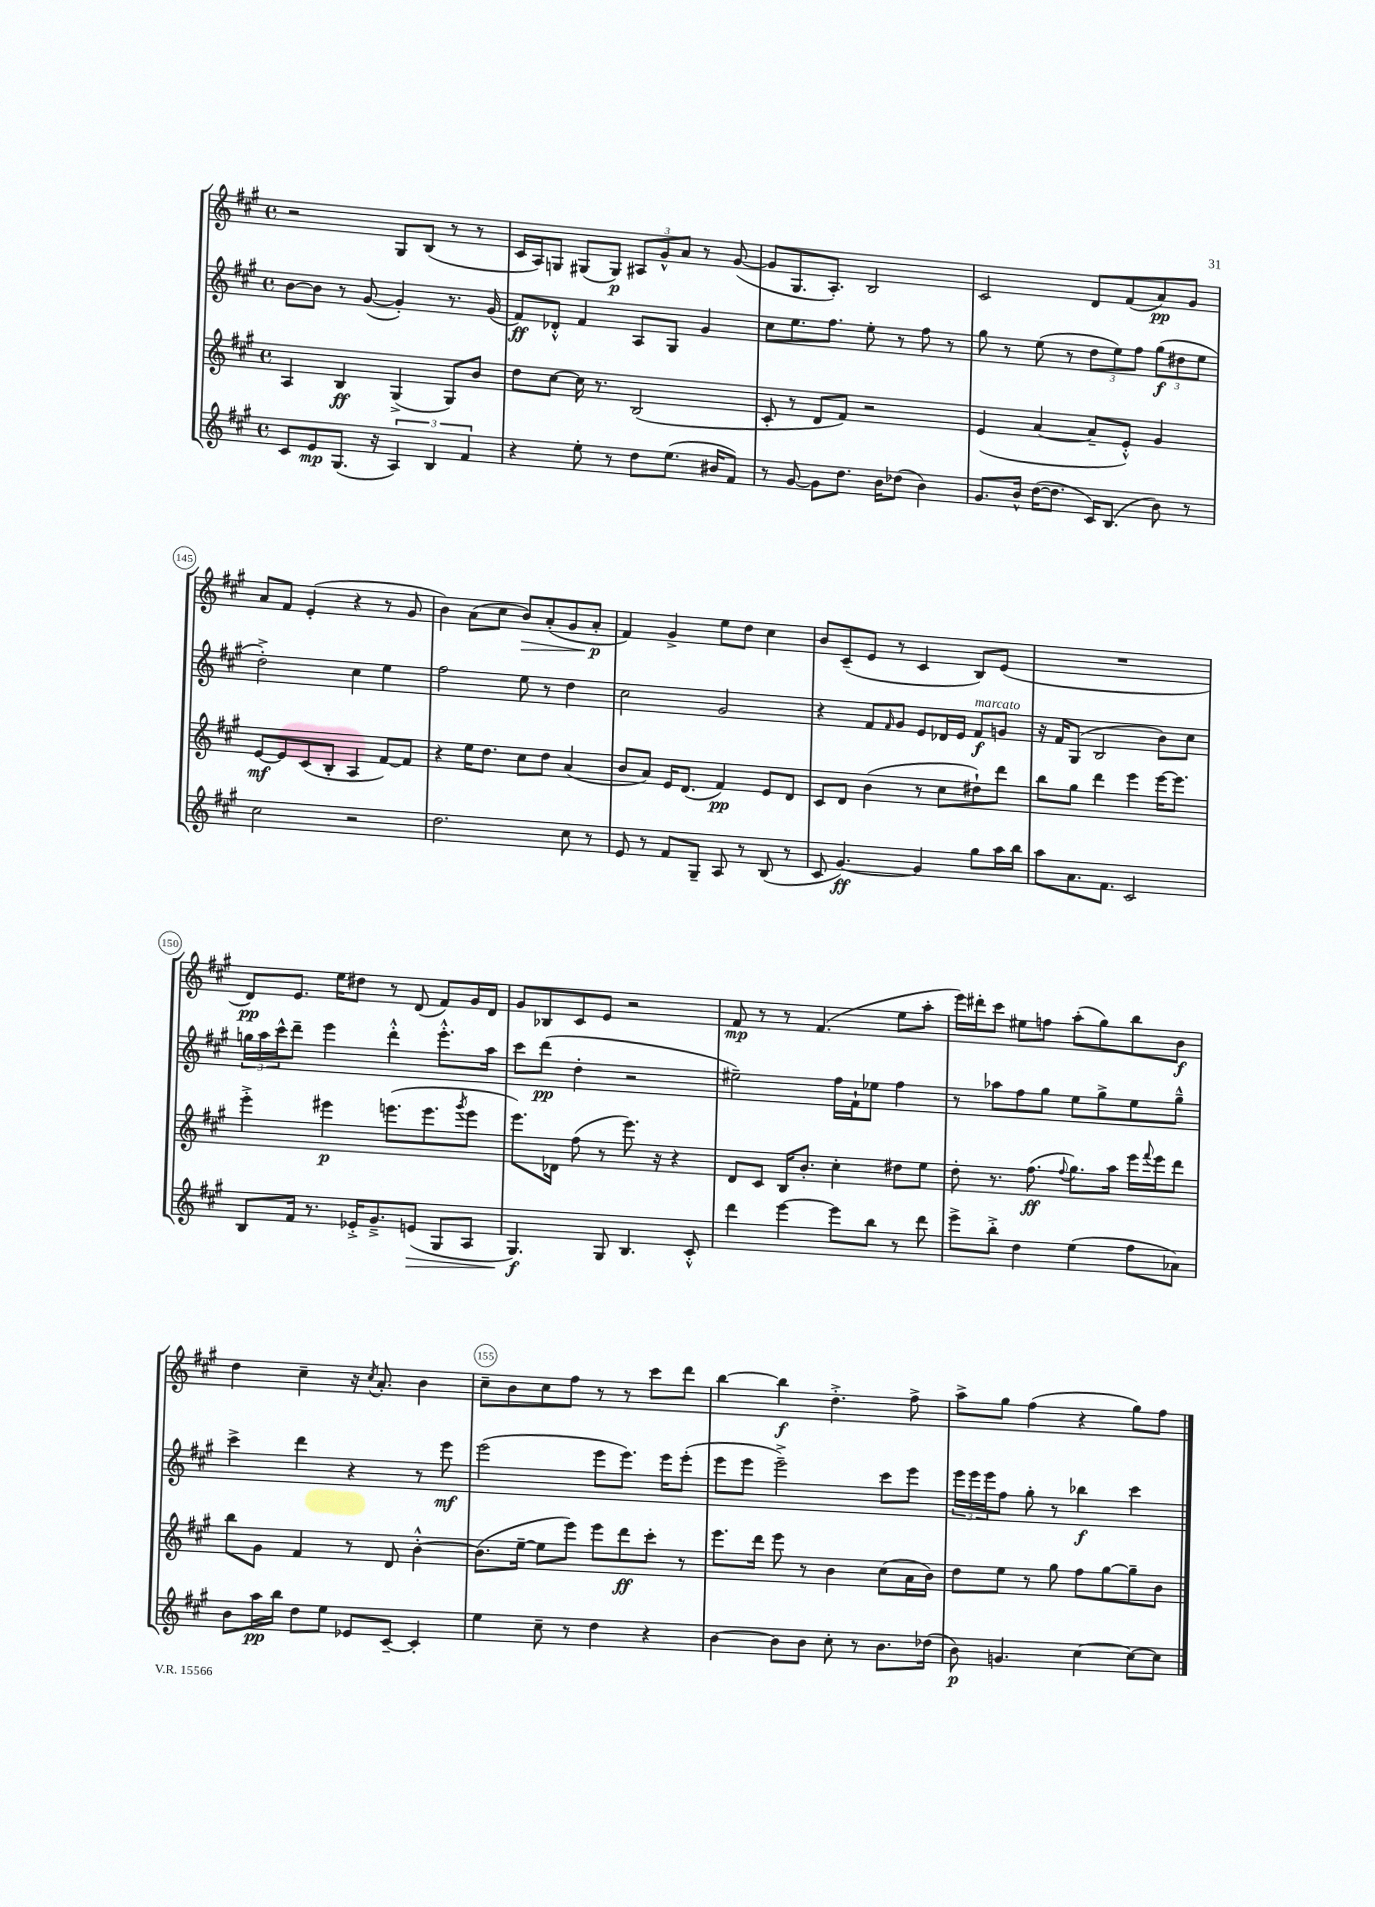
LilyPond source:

<<
\new StaffGroup <<
\new Staff = "s0" {
    \clef treble \key a \major \defaultTimeSignature \time 4/4
    r2 gis8 b8( r8 r8 |
    cis'16 a16) g8 gis8( gis8\p) \tuplet 3/2 { ais8 gis'8-^ a'8 } r8 gis'8~( |
    gis'8 gis8. a8.-.) b2 |
    cis'2 d'8 fis'8( a'8\pp) gis'8 |
    a'8 fis'8 e'4-.( r4 r8 gis'8 |
    b'4) a'8( cis''8 b'8\>) a'8-.( gis'8 a'8-.\p\! |
    fis'4) gis'4-> e''8 d''8 cis''4 |
    b'8 cis'8--( e'8 r8 cis'4 b8) e'8( |
    R1 |
    d'8\pp) e'8. e''16 dis''8 r8 d'8( fis'8) gis'16 d'16 |
    gis'8 bes8 cis'8 e'8 r2 |
    fis'8\mp r8 r8 fis'4.( e''8 a''8-. |
    e'''16) dis'''16-. cis'''8 eis''8 f''8 a''8-.( gis''8) b''8 b'8\f |
    d''4 cis''4-- r16 \acciaccatura { cis''8 } a'8.-. b'4 |
    cis''8-- b'8 cis''8 fis''8 r8 r8 cis'''8 d'''8 |
    b''4~ b''4\f d''4.-.-> fis''8-> |
    a''8-> gis''8 fis''4( r4 gis''8) fis''8 \bar "|." |
}
\new Staff = "s1" {
    \clef treble \key a \major \defaultTimeSignature \time 4/4
    b'8~ b'8 r8 gis'8~( gis'4-.) r8. gis'16( |
    fis'8\ff) des'8-.-^ fis'4 a8 gis8 gis'4 |
    cis''8 e''8. fis''8. e''8-. r8 fis''8 r8 |
    gis''8 r8 e''8( r8 \tuplet 3/2 { d''8 e''8) fis''8 } \tuplet 3/2 { gis''8\f( dis''8 e''8 } |
    d''2-.->) cis''4 e''4 |
    fis''2 e''8 r8 d''4 |
    cis''2 gis'2 |
    r4 fis'8 \grace { fis'16 } gis'8 e'8 des'16 e'16 fis'8\f^\markup { \italic "marcato" } g'8 |
    r16 fis'16 gis8( b2 b'8) cis''8 |
    \tuplet 3/2 { g''16 a''16 cis'''16-^ } d'''8-- e'''4 d'''4-.-^ e'''8.-.-^ a''16 |
    cis'''8 d'''8\pp( d''4-. r2 |
    eis''2--) fis''16 fis'16-! ees''8 fis''4 |
    r8 aes''8 fis''8 gis''8 e''8 gis''8-> e''8 gis''8---^ |
    cis'''4-> d'''4 r4 r8 e'''8\mf |
    e'''2( e'''8 e'''8.) e'''16 e'''8-.( |
    e'''8 e'''8 e'''2--->) cis'''8 e'''8 |
    \tuplet 3/2 { e'''16 e'''16 e'''16 } fis''8 gis''8-. r8 bes''4\f cis'''4 \bar "|." |
}
\new Staff = "s2" {
    \clef treble \key a \major \defaultTimeSignature \time 4/4
    a4 b4\ff gis4->( gis8) b'8 |
    d''8 cis''8~ cis''16 r8. b2( |
    cis'8-. r8 d'8 fis'8) r2 |
    e'4( a'4~ a'8-- e'8-.-^) gis'4 |
    e'8~\mf e'8 cis'8( b8-. a4 fis'8~) fis'8 |
    r4 e''16 d''8. cis''8 d''8 a'4( |
    b'8 a'8) e'16 d'8.( fis'4\pp) e'8 d'8 |
    cis'8 d'8 b'4( r8 cis''8 dis''8-!) d'''8 |
    b''8 gis''8 d'''4 e'''4 e'''16~ e'''8. |
    e'''4-.-> eis'''4\p e'''8.( e'''8. \acciaccatura { gis'''8 } e'''8 |
    e'''8.) des'16 fis''8( r8 e'''8.) r16 r4 |
    d'8 cis'8 b16 b'8.-. cis''4-. dis''8 e''8 |
    d''8-. r8. fis''8.\ff( \appoggiatura { fis''8 } gis''8.) a''16 e'''16 \appoggiatura { fis'''8 } e'''16 d'''8 |
    b''8 gis'8 fis'4 r8 d'8 b'4~-.-^ |
    b'8.( e''16~-- e''8 e'''8) e'''8 d'''8\ff cis'''8-. r8 |
    e'''8. d'''16 e'''8 r8 b'4 cis''8( a'16 b'16) |
    d''8 e''8 r8 gis''8 fis''8 gis''8~ gis''8-- b'8 \bar "|." |
}
\new Staff = "s3" {
    \clef treble \key a \major \defaultTimeSignature \time 4/4
    cis'8 e'8\mp gis8.( r16 \tuplet 3/2 { a4) b4 fis'4 } |
    r4 e''8-. r8 d''8 e''8.( bis'16 fis'8) |
    r8 gis'8~ gis'8 d''8. b'16 des''8( b'4) |
    gis'8. b'16-^ d''16~( d''8. cis'16) b8.( b'8) r8 |
    cis''2 r2 |
    d''2. cis''8 r8 |
    e'8 r8 fis'8 gis8-- a8 r8 b8( r8 |
    cis'8 gis'4.~\ff) gis'4 gis''8 a''16 b''16 |
    a''8 a'8. fis'8. cis'2 |
    b8 fis'16 r8. ees'16-.-> gis'8.---> e'8\>( gis8 a8 |
    gis4.\f\!) gis8 b4. cis'8-.-^ |
    d'''4 e'''4~ e'''8 b''8 r8 d'''8 |
    e'''8-> b''8-.-> d''4 e''4( fis''8 aes'8) |
    b'8 a''16\pp b''16 d''8 e''8 ees'8 cis'8~-- cis'4-. |
    e''4 cis''8-- r8 d''4 r4 |
    b'4~ b'8 b'8 cis''8-. r8 b'8. des''16( |
    b'8\p) g'4. cis''4~ cis''8~ cis''8 \bar "|." |
}
>>
>>
\layout { \context { \Score currentBarNumber = #141 \override BarNumber.break-visibility = ##(#f #t #t) barNumberVisibility = #(every-nth-bar-number-visible 5) \override BarNumber.stencil = #(make-stencil-circler 0.1 0.3 ly:text-interface::print) } }
